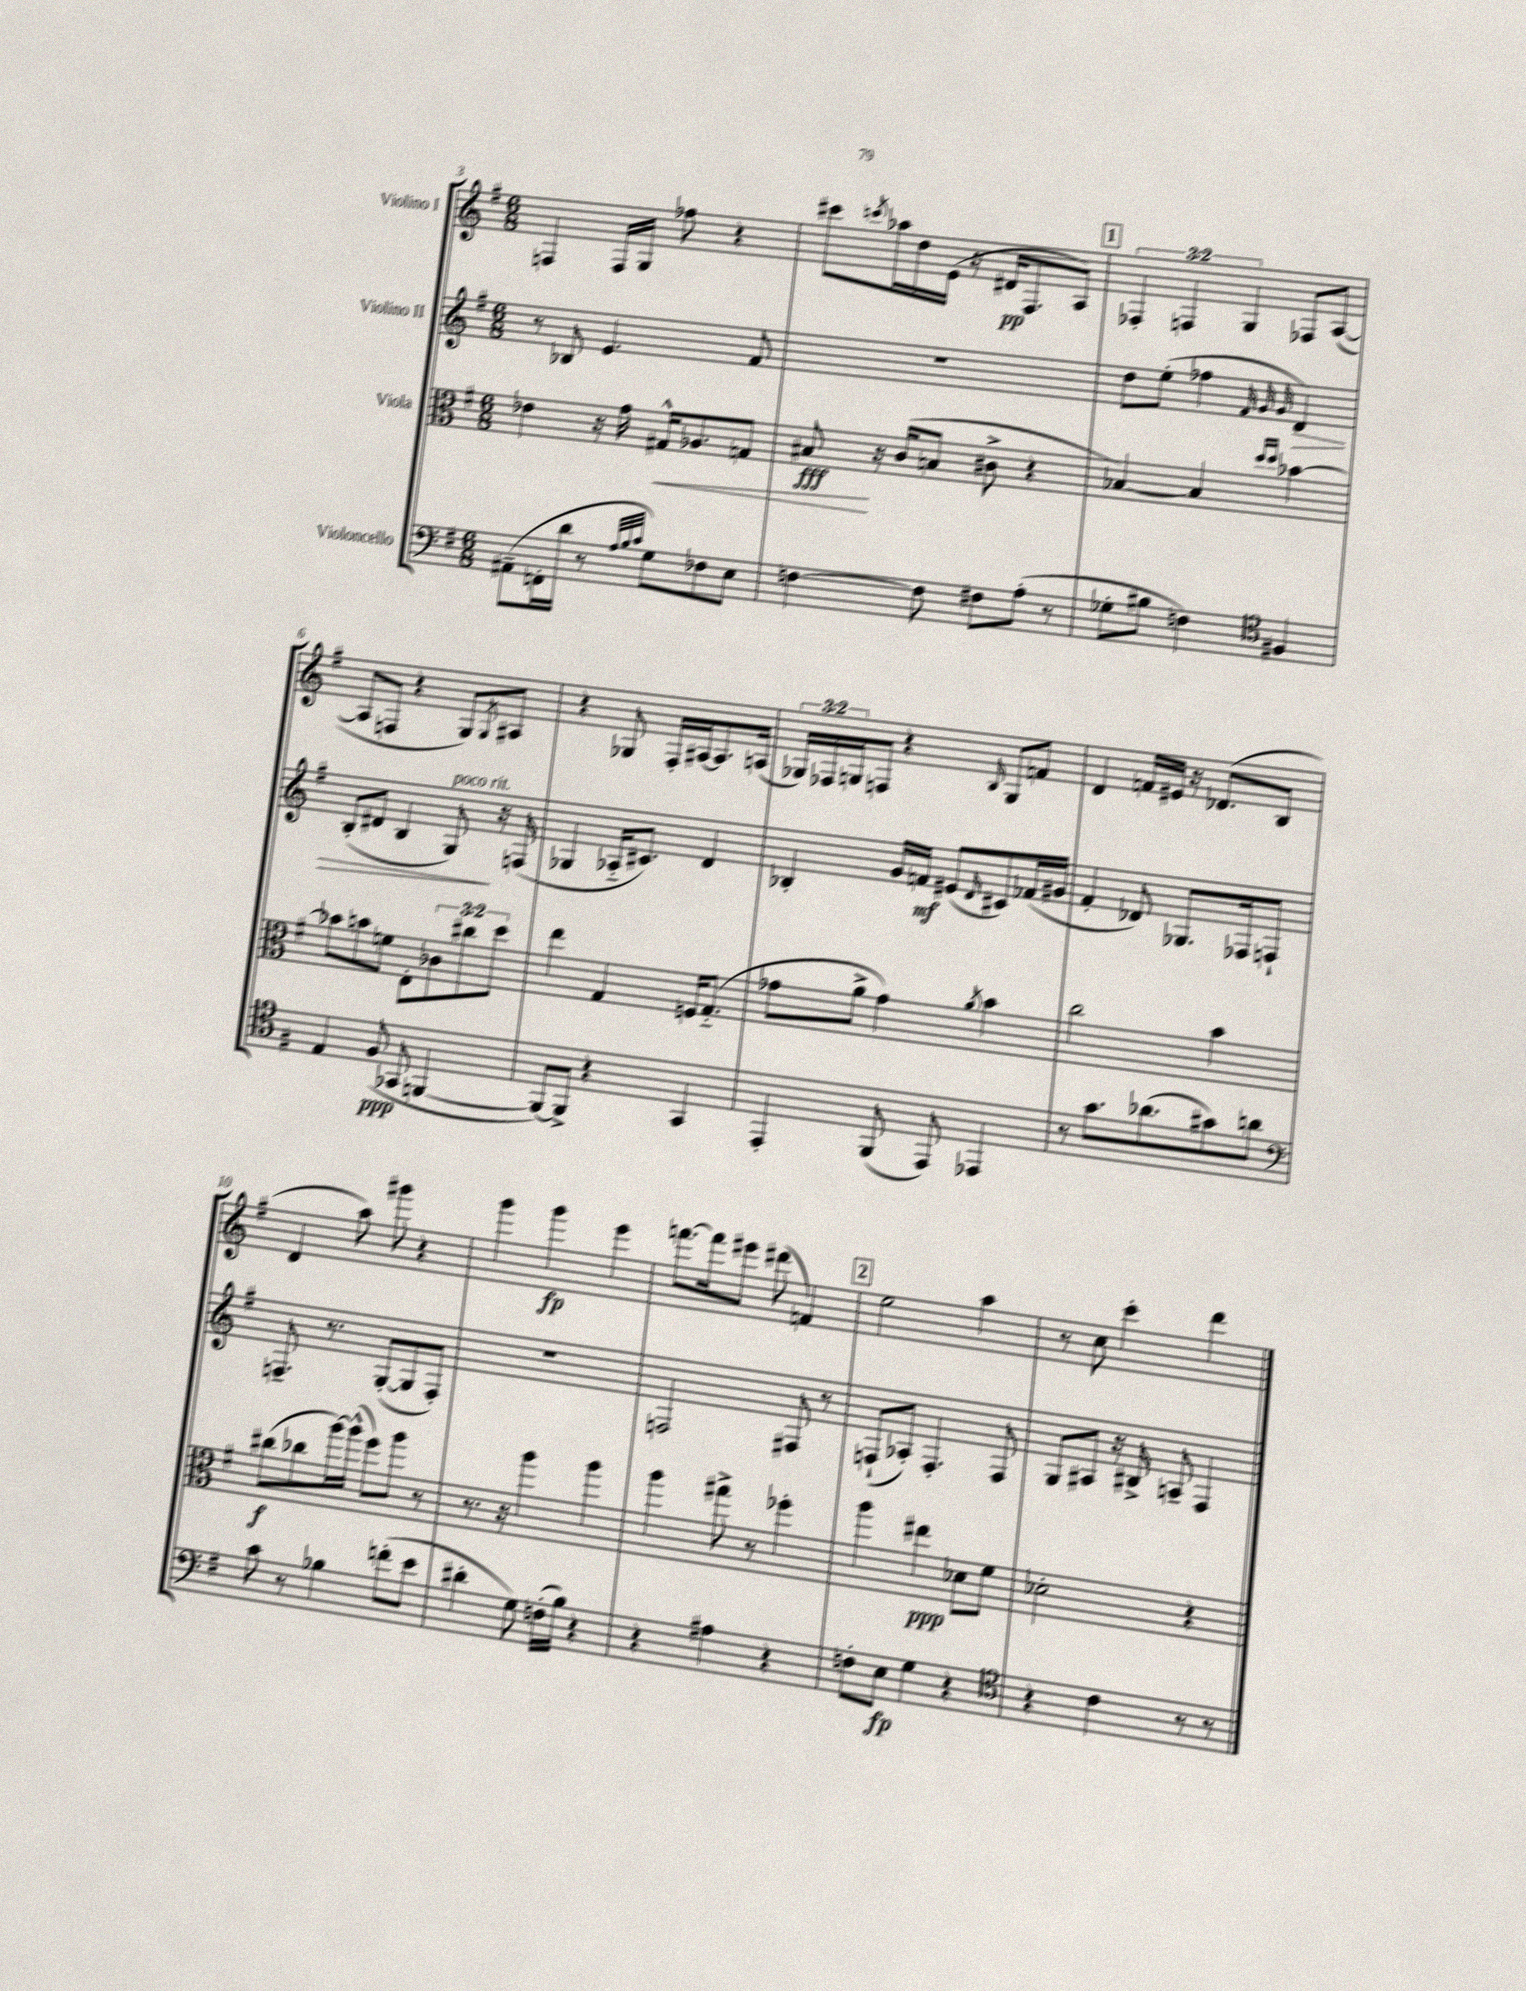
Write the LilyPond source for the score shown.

<<
\new StaffGroup <<
\new Staff = "s0" \with { instrumentName = "Violino I" } {
    \clef treble \key g \major \numericTimeSignature \time 6/8 \override Staff.TupletNumber.text = #tuplet-number::calc-fraction-text
    f4 f16 g16 fes''8 r4 |
    cis'''8 \acciaccatura { c'''8 } aes''16 d''16 e'16( r16 dis'16\pp fis8. a8) |
    \mark \markup { \box "1" } \tuplet 3/2 { fes4-. f4 g4 } fes8 a8~( |
    a8 f8 r4 g8) \acciaccatura { g8 } ais8 |
    r4 ges8 fis16-. ais16~ ais8. a16( |
    \tuplet 3/2 { ges16) fes16 g16 } f8 r4 \grace { b16 } g8 f'8 |
    d'4 f'16 eis'16 r16 des'8.( b8 |
    d'4 a''8) gis'''8 r4 |
    g'''4 g'''4\fp e'''4 |
    f'''8.~ f'''16 eis'''8 dis'''8( f'4) |
    \mark \markup { \box "2" } e''2 a''4 |
    r8 c''8 c'''4-. d'''4 \bar "|." |
}
\new Staff = "s1" \with { instrumentName = "Violino II" } {
    \clef treble \key g \major \numericTimeSignature \time 6/8
    r8 bes8 e'4. fis'8 |
    R2. |
    \mark \markup { \box "1" } d''8 e''8-.( fes''4 \grace { fis'32 g'32 g'32 } d'4\>) |
    b8-.( dis'8 b4 g8\!^\markup { \italic "poco rit." }) r16 f16( |
    ges4 aes16-_ cis'8.) d'4 |
    bes4-. g'16 f'16\mf eis'8( \grace { d'16 } cis'8) fes'16( gis'16 |
    fis'4-. des'8) ges8. fes16 f8-! |
    f8.-- r8. g8~-.( g8 f8-.) |
    r2. |
    f2 fis8 r8 |
    \mark \markup { \box "2" } f8-!( aes8-.) f4.-. f8 |
    g8 ais8 r16 bis16-> a8-- fis4 \bar "|." |
}
\new Staff = "s2" \with { instrumentName = "Viola" } {
    \clef alto \key g \major \numericTimeSignature \time 6/8 \override Staff.TupletNumber.text = #tuplet-number::calc-fraction-text
    ees'4 r16 g'16 gis16-^\< aes8. g8 |
    bis8\fff\! r16 c'16( b8 cis'8-> r4 |
    \mark \markup { \box "1" } bes4~) bes4 \grace { d''16 d''16 } bes'4~ |
    bes'8 b'8 f'8 e8-. \tuplet 3/2 { ces'8 cis''8 d''8 } |
    e''4 g4 f16 g8.-_( |
    ges'8 a'8-> ges'4) \acciaccatura { a'8 } b'4 |
    c''2 b'4 |
    cis''8\f( ces''8 a''16~) a''16-^( fis''8) a''8 r8 |
    r8. r16 a''4 a''4 |
    a''4 gis''8-> r8 fes''4-. |
    \mark \markup { \box "2" } a''4 eis''4\ppp des'8 fis'8 |
    des'2-. r4 \bar "|." |
}
\new Staff = "s3" \with { instrumentName = "Violoncello" } {
    \clef bass \key g \major \numericTimeSignature \time 6/8
    ais,8--( f,16-. d'16 r8 \grace { a32 b32 c'32 } g8) fes8 e8 |
    f4~ f8 fis8 a8-.( r8 |
    \mark \markup { \box "1" } ges8-. bis8 f4) \clef tenor fis4 |
    e4 fis8\ppp( ges,8 f,4~ |
    f,8~) f,8-> r4 g,4 |
    e,4-. fis,8( e,8) ees,4 |
    r8 g'8. aes'8.( gis'8) a'8 |
    \clef bass c'8 r8 bes4 f'8-.( e'8 |
    dis'4-. g8) f16-.( b16) r4 |
    r4 ais4 r4 |
    \mark \markup { \box "2" } f8-. e8\fp g4 r4 |
    \clef tenor r4 c'4 r8 r8 \bar "|." |
}
>>
>>
\layout { \context { \Score currentBarNumber = #3 } }
